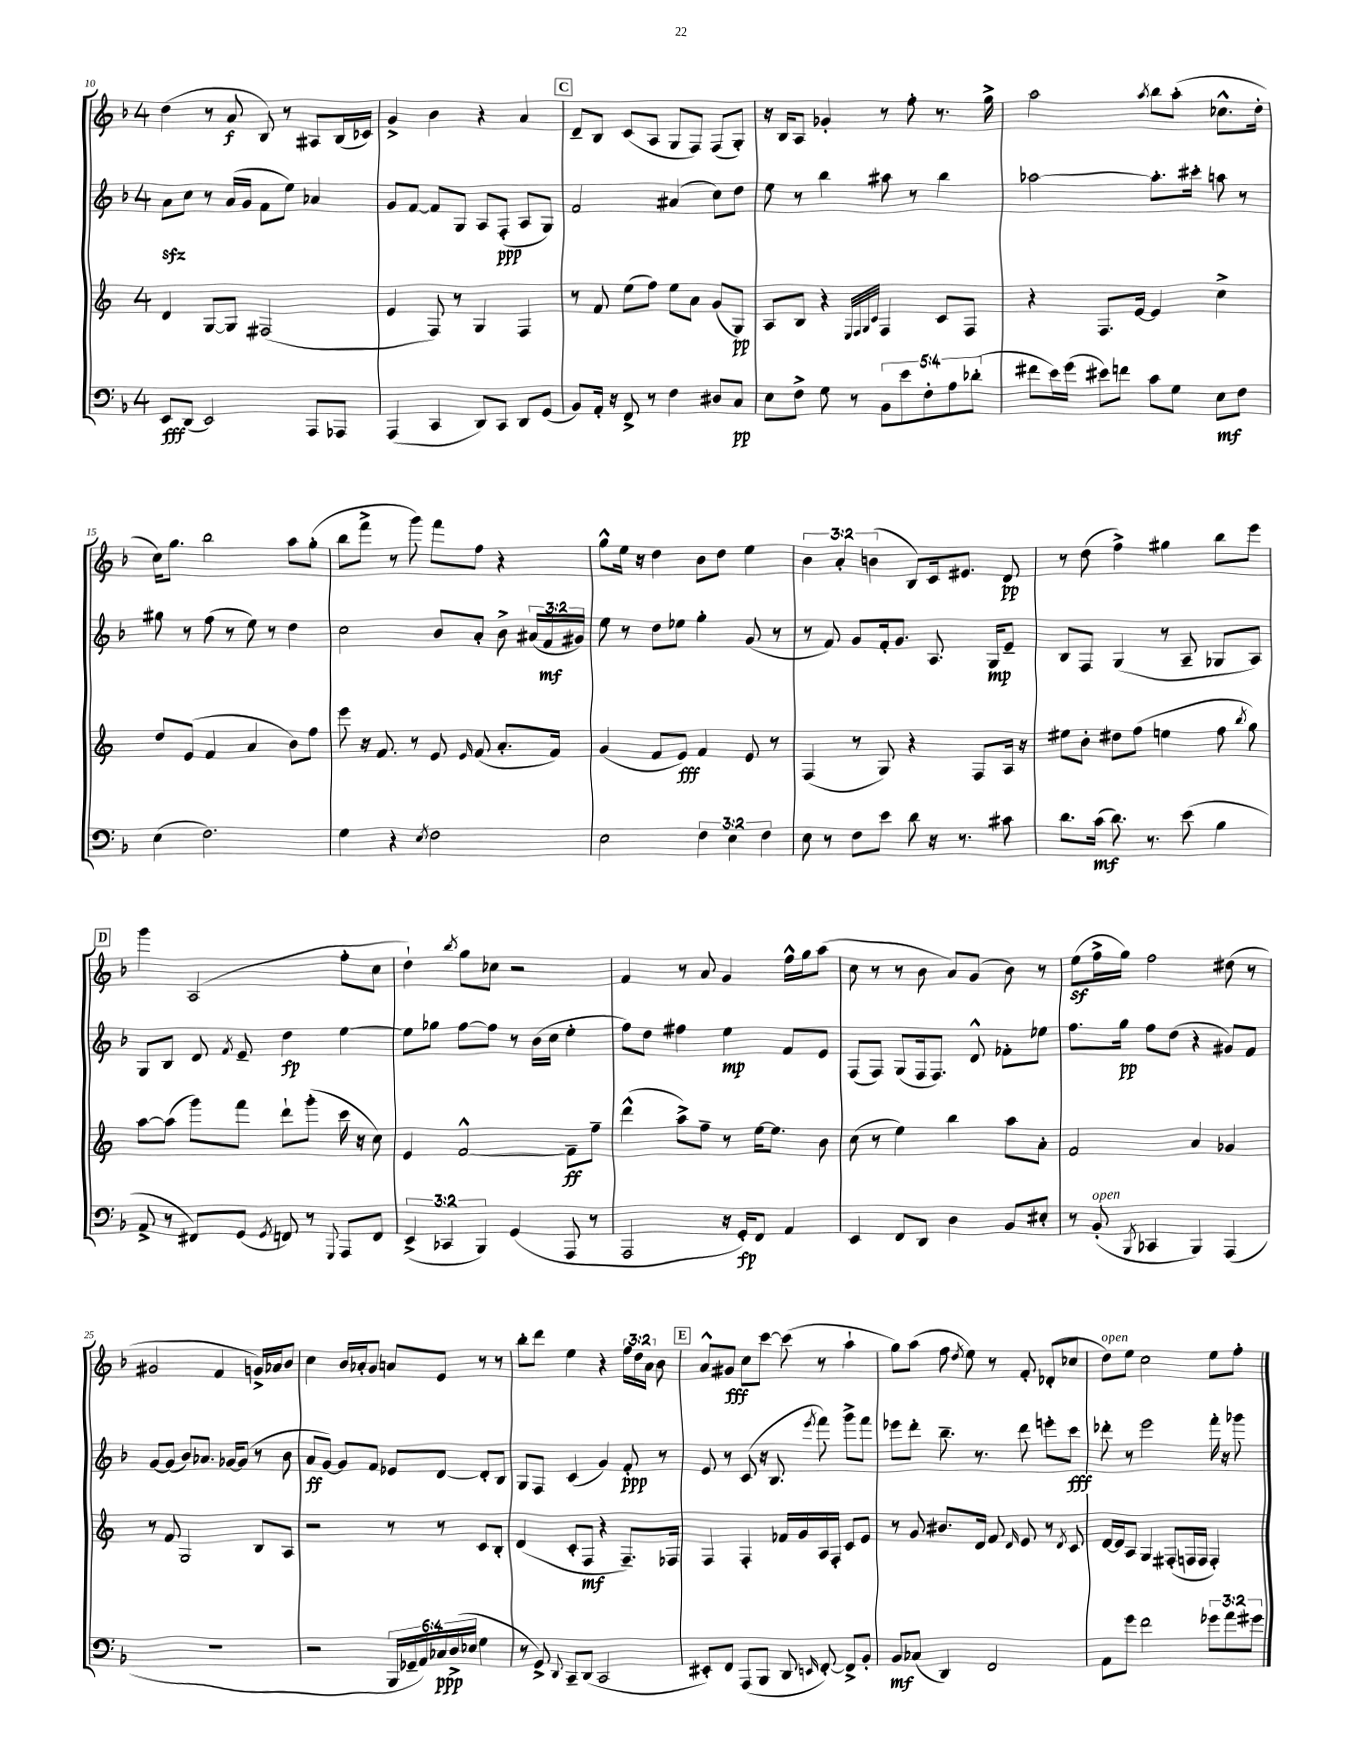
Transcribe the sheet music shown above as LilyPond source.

<<
\new StaffGroup <<
\new Staff = "s0" {
    \clef treble \key f \major \once \override Staff.TimeSignature.style = #'single-digit \time 4/4 \override Staff.TupletNumber.text = #tuplet-number::calc-fraction-text
    \autoBeamOff d''4( r8 a'8\f bes8) r8 ais8[ bes16( ces'16]) |
    g'4-> bes'4 r4 a'4 |
    \mark \markup { \box "C" } d'8[-- bes8] c'8[( a8] g8[ f8]) f8[( g8]-.) |
    r16 bes16[ a8] ges'4-. r8 f''8-. r8. g''16-> |
    a''2 \acciaccatura { a''8 } bes''8[ a''8]-.( ces''8.[-^ d''16]-. |
    c''16[) g''8.] bes''2 a''8[ g''8]-.( |
    bes''8[ f'''8]-> r8 g'''8) f'''8[ f''8] r4 |
    g''8[-^ e''16] r16 d''4 bes'8[ d''8] e''4 |
    \tuplet 3/2 { bes'4 a'4-. b'4( } bes8[) c'16 eis'8.] d'8\pp |
    r8 d''8( f''4->) gis''4 bes''8[ e'''8] |
    \mark \markup { \box "D" } g'''4 a2( f''8[-. c''8] |
    d''4-!) \acciaccatura { bes''8 } g''8[ ces''8] r2 |
    f'4 r8 a'8 g'4 f''16[-^ g''16 a''8]( |
    c''8 r8 r8 bes'8 a'8[) g'8]( bes'8) r8 |
    e''8[\sf( f''16-> g''16]) f''2 dis''8( r8 |
    gis'2 f'4 g'16[->) aes'16 bes'8] |
    c''4 bes'16[ aes'16-. g'8] a'8[ e'8] r8 r8 |
    bes''8[-. d'''8] e''4 r4 \tuplet 3/2 { f''16[ d''16 a'16] } bes'8 |
    \mark \markup { \box "E" } a'8[-^ gis'8]\fff c''8[ c'''8]~ c'''8( r8 a''4-! |
    g''8[) a''8]( f''8 \acciaccatura { d''8 } e''8) r8 f'8-. des'8[-.( ces''8] |
    d''8[^\markup { \italic "open" }) e''8] c''2 e''8[ f''8]-. \bar "|." |
}
\new Staff = "s1" {
    \clef treble \key f \major \once \override Staff.TimeSignature.style = #'single-digit \time 4/4 \override Staff.TupletNumber.text = #tuplet-number::calc-fraction-text
    \autoBeamOff a'8[\sfz c''8] r8 a'16[( g'16] f'8[ e''8]) aes'4 |
    g'8[ f'8]~ f'8[ g8] a8[ f8]-.\ppp( a8[ g8]) |
    \mark \markup { \box "C" } f'2 ais'4( c''8[) d''8] |
    e''8 r8 bes''4 ais''8 r8 bes''4 |
    aes''2~ aes''8.[-. cis'''16]-. a''8 r8 |
    gis''8 r8 f''8( r8 e''8) r8 d''4 |
    c''2 bes'8[ a'8]-. bes'8-> \tuplet 3/2 { ais'16[( f'16\mf gis'16]) } |
    e''8 r8 d''8[ ees''8] g''4-. g'8( r8 |
    r8 f'8) g'8[ f'16-. g'8.] a8. g16[\mp e'8]-- |
    bes8[ f8] g4( r8 a8-- ges8[ a8]) |
    \mark \markup { \box "D" } g8[ bes8] d'8 \acciaccatura { f'8 } e'8-- d''4\fp e''4~ |
    e''8[ ges''8] f''8[~ f''8] r8 bes'16[( c''16] e''4-. |
    f''8[) d''8] fis''4 e''4\mp f'8[ e'8] |
    f8[( f8]) g8[( f16 f8.]) d'8-^ fes'8[-. ees''8] |
    f''8.[ g''16]\pp f''8[ d''8]( r4 gis'8[) f'8] |
    g'8[~ g'8]( bes'8[) aes'8.] ges'16[~ ges'8]( r8 bes'8 |
    a'8[\ff g'8]~) g'8[ f'8] ees'8[ d'8]~ d'8[-. bes8] |
    g8[ f8] c'4( g'4) f'8-.\ppp r8 |
    \mark \markup { \box "E" } e'8 r8 c'8( r16 bes8. \acciaccatura { e'''8 } f'''8) g'''8[-> f'''8] |
    ees'''8[ d'''8]-. bes''8.-- r8. d'''8 e'''8[-. c'''8]\fff |
    des'''8-. r8 e'''2 f'''16-. r16 ges'''8 \bar "|." |
}
\new Staff = "s2" {
    \clef treble \key c \major \once \override Staff.TimeSignature.style = #'single-digit \time 4/4
    \autoBeamOff d'4 g8[~ g8] fis2( |
    e'4 f8) r8 g4 f4 |
    \mark \markup { \box "C" } r8 f'8 e''8[( f''8]) e''8[ a'8] g'8[( g8]\pp) |
    a8[ b8] r4 \grace { e32[ f32 g32 c'32] } f4 c'8[ f8] |
    r4 f8.[ e'16]~ e'4 c''4-> |
    d''8[ e'8]( f'4 a'4 b'8[) f''8] |
    e'''8 r16 f'8. r8 e'8 \grace { e'16 } f'8( a'8.[-. f'16]) |
    g'4( f'8[ e'8]\fff) f'4 e'8 r8 |
    f4( r8 g8) r4 f8[ a16] r16 |
    eis''8[ b'8]-. dis''8[ f''8]( e''4 f''8 \acciaccatura { b''8 } g''8) |
    \mark \markup { \box "D" } a''8[~ a''8]( g'''8[) f'''8] d'''8[-! g'''8]-.( c'''16 r16 c''8) |
    e'4 f'2~-^ f'8[--\ff f''8]-- |
    d'''4-^( a''8[->) f''8]-- r8 e''16[~ e''8.] b'8 |
    c''8( r8 e''4) b''4 a''8[ a'8]-. |
    f'2 a'4 ges'4 |
    r8 f'8 g2 b8[ a8] |
    r2 r8 r8 c'8[ b8]-. |
    d'4( c'8[-. f8]\mf r4 f8.[--) fes16] |
    \mark \markup { \box "E" } f4 f4-. fes'16[ g'16 a16 f16]-. c'8[ e'8] |
    r8 g'8 bis'8.[ d'16] f'8 \grace { d'16 } e'8 r8 \acciaccatura { d'8 } c'8 |
    d'16[~ d'16 a8] g4 fis8[-.( f16 f16] f4-.) \bar "|." |
}
\new Staff = "s3" {
    \clef bass \key f \major \once \override Staff.TimeSignature.style = #'single-digit \time 4/4 \override Staff.TupletNumber.text = #tuplet-number::calc-fraction-text
    \autoBeamOff e,8[\fff d,8]( e,2) a,,8[ aes,,8] |
    a,,4( c,4 d,8[) c,8] d,8[ g,8]( |
    \mark \markup { \box "C" } bes,8[) a,16]-. r16 f,8-> r8 f4 dis8[ c8]\pp |
    e8[ f8]-> g8 r8 \tuplet 5/4 { bes,8[ e'8 f8-. a8 des'8]-.( } |
    fis'8[ e'16) g'16]( eis'8[) f'8] c'8[ g8] e8[\mf f8] |
    e4( f2.) |
    g4 r4 \acciaccatura { e8 } f2 |
    e2 \tuplet 3/2 { f4 e4 f4 } |
    e8 r8 f8[ e'8] d'8 r16 r8. cis'8 |
    d'8.[ c'16]\mf( d'8.) r8. e'8( bes4 |
    \mark \markup { \box "D" } a,8-> r8 fis,8[) g,8]( \acciaccatura { g,8 } f,8) r8 \appoggiatura { g,,8 } a,,8[ f,8] |
    \tuplet 3/2 { e,4->( ces,4 bes,,4) } g,4( a,,8 r8 |
    a,,2 r16 g,16[-.\fp) f,8] a,4 |
    e,4 f,8[ d,8] d4 bes,8[ eis8]-. |
    r8 bes,8-.^\markup { \italic "open" }( \acciaccatura { bes,,8 } ces,4 bes,,4) a,,4( |
    R1 |
    r2 \tuplet 6/4 { bes,,16[ ges,16-- a,16) ces16\ppp d16->( ees16] } g4 |
    r8 g,8->) \appoggiatura { d,8 } c,8[-- d,8]( c,2 |
    \mark \markup { \box "E" } eis,8[-.) f,8] a,,8[( bes,,8] d,8 \grace { e,16 } f,8~-.) f,8[-> bes,8]-. |
    bes,8[\mf ces8]( d,4) f,2 |
    a,8[ g'8] f'2 \tuplet 3/2 { ges'8[ a'8 gis'8] } \bar "|." |
}
>>
>>
\layout { \context { \Score currentBarNumber = #10 } }
